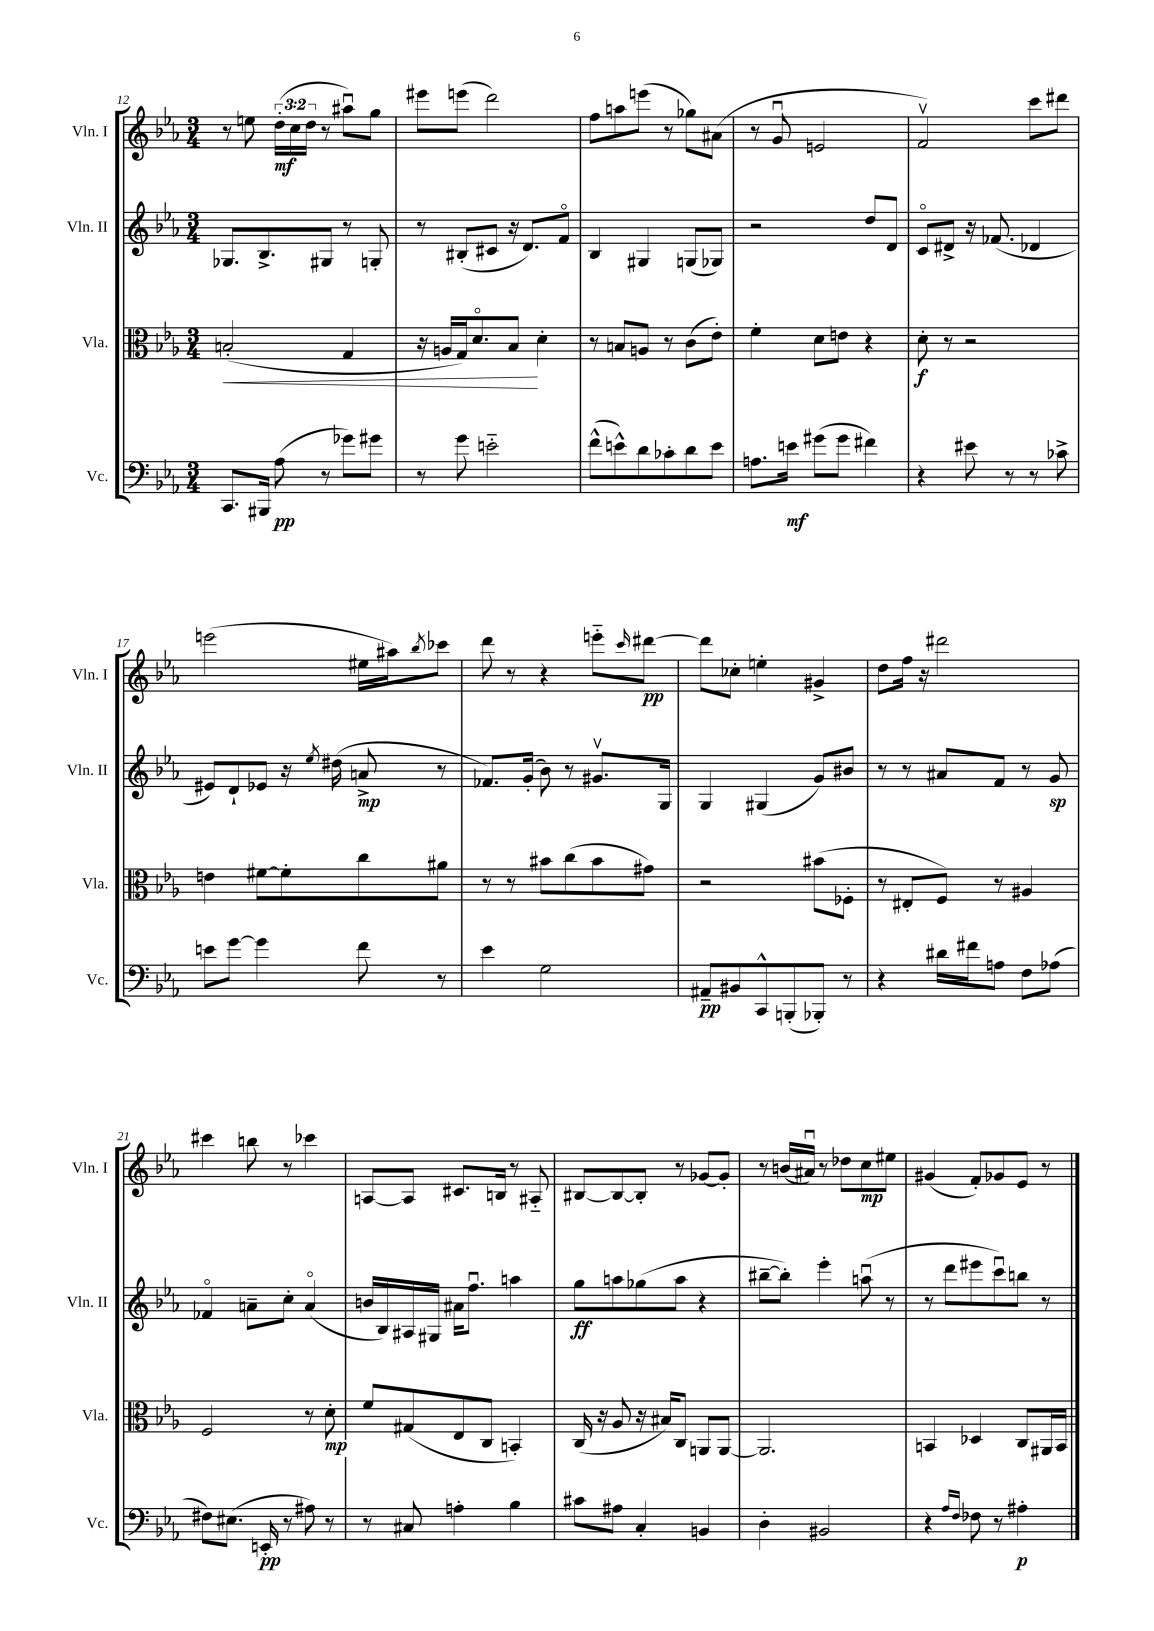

**kern	**dynam	**kern	**dynam	**kern	**dynam	**kern	**dynam
*part4	*part4	*part3	*part3	*part2	*part2	*part1	*part1
*staff4	*staff4	*staff3	*staff3	*staff2	*staff2	*staff1	*staff1
*I"Vc.	*	*I"Vla.	*	*I"Vln. II	*	*I"Vln. I	*
*I'Vc.	*	*I'Vla.	*	*I'Vln. II	*	*I'Vln. I	*
*clefF4	*	*clefC3	*	*clefG2	*	*clefG2	*
*k[b-e-a-]	*	*k[b-e-a-]	*	*k[b-e-a-]	*	*k[b-e-a-]	*
*M3/4	*	*M3/4	*	*M3/4	*	*M3/4	*
=12	=12	=12	=12	=12	=12	=12	=12
!	!	!	!LO:HP:b	!	!	!	!
8.CC/L	.	(2Bn'/	<	8.G-X/L	.	8r	.
.	.	.	.	.	.	8een\	.
16BBB#X/Jk	.	.	.	8.B-^/	.	.	.
(8A-\	pp	.	.	.	.	(24dd'\LL	mf
.	.	.	.	.	.	24cc\	.
.	.	.	.	.	.	24dd\JJ	.
8r	.	.	.	8G#X/J	.	8r	.
8g-X\L)	.	4G/	.	8r	.	8aa#Xu\L)	.
8g#X\J	.	.	.	8Gn'/	.	8gg\J	.
=13	=13	=13	=13	=13	=13	=13	=13
8r	.	16r	.	8r	.	8eee#X\L	.
.	.	16An/LL	.	.	.	.	.
8g\	.	16G/J)	.	(8B#X'/L	.	(8eeen\J	.
.	.	8.d/	.	.	.	.	.
2en\	.	.	.	8c#X/J	.	2ddd\)	.
.	.	8B-/J	.	16r	.	.	.
.	.	.	.	8.d/L)	.	.	.
.	.	4d'\	[	.	.	.	.
.	.	.	.	8f/J	.	.	.
=14	=14	=14	=14	=14	=14	=14	=14
(8f^^\L	.	8r	.	4B-/	.	8ff\L	.
8en^^\)	.	8Bn/L	.	.	.	8aan\	.
8d\	.	8An/J	.	4G#X/	.	(8eeen\J	.
8c-X'\	.	8r	.	.	.	8r	.
8d\	.	(8c\L	.	(8Gn/L	.	8gg-X\L)	.
8e\J	.	8e-'\J)	.	8G-X/J)	.	(8a#X\J	.
=15	=15	=15	=15	=15	=15	=15	=15
8.An\L	.	4f'\	.	2r	.	8r	.
.	.	.	.	.	.	8gu/	.
16en\Jk	mf	.	.	.	.	.	.
(8g#X\L	.	8d\L	.	.	.	2en/	.
8g#\J	.	8en\J	.	.	.	.	.
4f#X\)	.	4r	.	8dd/L	.	.	.
.	.	.	.	8d/J	.	.	.
=16	=16	=16	=16	=16	=16	=16	=16
4r	.	8d'\	f	8c/L	.	2fv/)	.
.	.	8r	.	8d#X^/J	.	.	.
8e#X\	.	2r	.	16r	.	.	.
.	.	.	.	(8.f-X/	.	.	.
8r	.	.	.	.	.	.	.
8r	.	.	.	4d-X/	.	8ccc\L	.
8c-X^\	.	.	.	.	.	8ddd#X\J	.
!!LO:LB:g=z
=17	=17	=17	=17	=17	=17	=17	=17
8en\L	.	4en\	.	8e#X/L)	.	(2eeen\	.
[8g\J	.	.	.	8d`/	.	.	.
4g\]	.	[8f#X\L	.	8e-X/J	.	.	.
.	.	8f#'\]	.	16r	.	.	.
.	.	.	.	8qee-/	.	.	.
.	.	.	.	(16dd#X\	.	.	.
8f\	.	8cc\	.	8an^/	mp	16ee#X\LL	.
.	.	.	.	.	.	16aa#X\J)	.
.	.	.	.	.	.	8qbb-/	.
8r	.	8a#X\J	.	8r	.	8ccc-X\J	.
=18	=18	=18	=18	=18	=18	=18	=18
4e-\	.	8r	.	8.f-X/L)	.	8ddd\	.
.	.	8r	.	.	.	8r	.
.	.	.	.	(16g'/Jk	.	.	.
2G\	.	8b#X\L	.	8b-\)	.	4r	.
.	.	(8cc\	.	8r	.	.	.
.	.	8b#\	.	8.g#Xv/L	.	8eeen\L	.
.	.	.	.	.	.	16qqccc/	.
.	.	8g#X\J)	.	.	.	[8ddd#X\J	pp
.	.	.	.	16G/Jk	.	.	.
=19	=19	=19	=19	=19	=19	=19	=19
8AA#X~/L	pp	2r	.	4G/	.	8ddd#\L]	.
8BB#X/	.	.	.	.	.	8cc-X'\J	.
8CC^^/	.	.	.	(4G#X/	.	4een'\	.
(8BBBn'/	.	.	.	.	.	.	.
8BBB-X'/J)	.	(8b#X\L	.	8g/L)	.	4g#X^/	.
8r	.	8F-X'\J	.	8b#X/J	.	.	.
=20	=20	=20	=20	=20	=20	=20	=20
4r	.	8r	.	8r	.	8dd\L	.
.	.	8E#X'/L	.	8r	.	16ff\Jk	.
.	.	.	.	.	.	16r	.
16d#X\LL	.	8F/J)	.	8a#X/L	.	2ddd#X\	.
16f#X\J	.	.	.	.	.	.	.
8An\J	.	8r	.	8f/J	.	.	.
8F\L	.	4A#X/	.	8r	.	.	.
(8A-X\J	.	.	.	8g/	sp	.	.
!!LO:LB:g=z
=21	=21	=21	=21	=21	=21	=21	=21
8F#X\L)	.	2F/	.	4f-X/	.	4ccc#X\	.
(8.E#X\J	.	.	.	.	.	.	.
.	.	.	.	8an~\L	.	8bbn\	.
16EEn'/	pp	.	.	.	.	.	.
8r	.	.	.	8cc'\J	.	8r	.
8A#X\)	.	8r	.	(4a/	.	4ccc-X\	.
8r	.	8d'\	mp	.	.	.	.
=22	=22	=22	=22	=22	=22	=22	=22
8r	.	8f/L	.	16bn/LL	.	[8An/L	.
.	.	.	.	16B-/)	.	.	.
8C#X/	.	(8G#X/	.	16A#X/	.	8A/J]	.
.	.	.	.	16G#X/JJ	.	.	.
4An'\	.	8E-/	.	16a#X\KL	.	8.c#X/L	.
.	.	.	.	8.ffu\J	.	.	.
.	.	8C/J	.	.	.	.	.
.	.	.	.	.	.	16Bn/Jk	.
4B-\	.	4BBn'/)	.	4aan\	.	8r	.
.	.	.	.	.	.	8A#X/	.
=23	=23	=23	=23	=23	=23	=23	=23
8c#X\L	.	(16C/	.	8gg\L	ff	[8B#X/L	.
.	.	16r	.	.	.	.	.
8A#X\J	.	8A-/	.	8aan\	.	8B#/_	.
4C'/	.	16r	.	(8gg-X\	.	8B#'/J]	.
.	.	16B#X/KL)	.	.	.	.	.
.	.	8C/J	.	8aa\J	.	8r	.
4BBn/	.	8AAn/L	.	4r	.	[8g-X/L	.
.	.	[8AA/J	.	.	.	8g-'/J]	.
=24	=24	=24	=24	=24	=24	=24	=24
4D'\	.	2.AA/]	.	[8bb#X~\L	.	8r	.
.	.	.	.	8bb#'\J])	.	(16bn/LL	.
.	.	.	.	.	.	16a#Xu/JJ)	.
2BB#X/	.	.	.	4eee-'\	.	8r	.
.	.	.	.	.	.	8dd-X\L	.
.	.	.	.	(8aanu\	.	8cc\	mp
.	.	.	.	8r	.	8ee#X\J	.
=25	=25	=25	=25	=25	=25	=25	=25
4r	.	4BBn/	.	8r	.	(4g#X/	.
.	.	.	.	8ddd\L	.	.	.
16qqA-/LL	.	.	.	.	.	.	.
16qqF/JJ	.	.	.	.	.	.	.
8F-X\	.	4D-X/	.	8eee#X\	.	8f'/L)	.
8r	.	.	.	8cccu\)	.	8g-X/	.
4A#X'\	p	8C/L	.	8bbn\J	.	8e-/J	.
.	.	16AA#X/L	.	8r	.	8r	.
.	.	16BB/JJ	.	.	.	.	.
==	==	==	==	==	==	==	==
*-	*-	*-	*-	*-	*-	*-	*-
